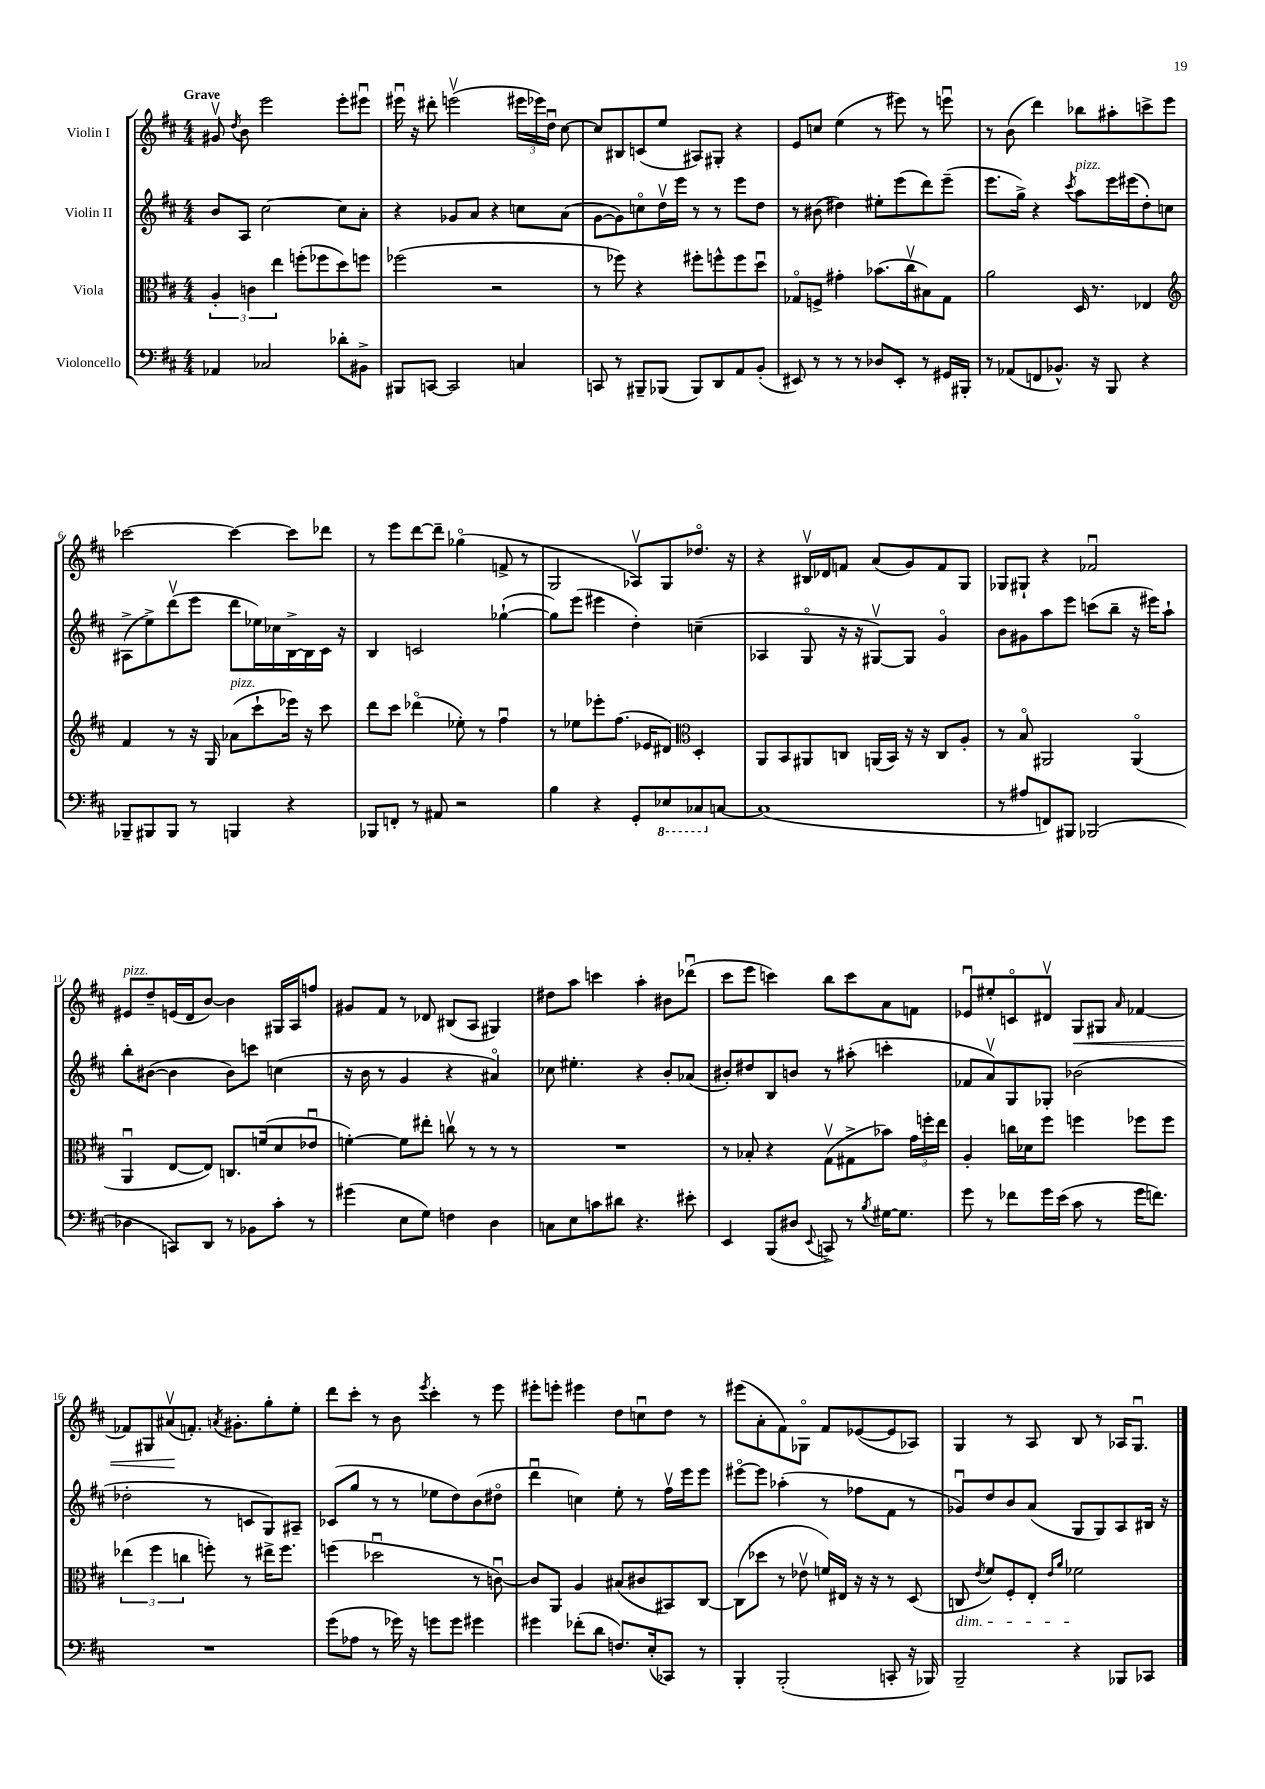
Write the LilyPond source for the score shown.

<<
\new StaffGroup <<
\new Staff = "s0" \with { instrumentName = "Violin I" } {
    \clef treble \key d \major \numericTimeSignature \time 4/4 \tempo "Grave"
    \autoBeamOff gis'8\upbow \acciaccatura { d''8 } b'8 e'''2 e'''8[-. eis'''8]\downbow |
    eis'''16\downbow r16 dis'''8-. e'''2\upbow( \tuplet 3/2 { eis'''16[ ees'''16) d''16]\downbow } cis''8~ |
    cis''8[ bis8 c'8( e''8] ais8[) gis8]-. r4 |
    e'8[ c''8] e''4( r8 eis'''8) r8 e'''8\downbow |
    r8 b'8( d'''4) bes''8[ ais''8-. c'''8-> e'''8] |
    ces'''2~ ces'''4~ ces'''8[ des'''8] |
    r8 e'''8[ d'''8~ d'''8]-- ges''4\flageolet( f'8-> r8 |
    g2 aes8[\upbow) g8 des''8.]\flageolet r16 |
    r4 bis16[\upbow des'16 f'8] a'8[( g'8) f'8 g8] |
    ges8[ gis8]-! r4 fes'2\downbow |
    eis'8[^\markup { \italic "pizz." } d''8-- e'16( d'16 b'8]~) b'4 gis16[ a16 f''8] |
    gis'8[ fis'8] r8 des'8 bis8[( a8] gis4) |
    dis''8[ a''8] c'''4 a''4-. bis'8[ des'''8]\downbow( |
    cis'''8[ e'''8] c'''4) b''8[ c'''8 a'8 f'8] |
    ees'8[\downbow eis''8-. c'8\flageolet dis'8]\upbow g8[\< gis8] \grace { a'16 } fes'4~ |
    fes'8[ gis8 ais'8\upbow\!( f'8.]-.) \acciaccatura { a'8 } gis'8.[-. g''8-. e''8]-. |
    d'''8[ cis'''8]-. r8 b'8 \acciaccatura { e'''8 } cis'''4-. r8 e'''8 |
    eis'''8[-. e'''8]-. eis'''4 d''8[ c''8\downbow d''8] r8 |
    eis'''8[( a'8-. fis'8) ges8]\flageolet fis'8[ ees'8~( ees'8 aes8]) |
    g4 r8 a8 b8 r8 aes16[ g8.]\downbow \bar "|." |
}
\new Staff = "s1" \with { instrumentName = "Violin II" } {
    \clef treble \key d \major \numericTimeSignature \time 4/4
    \autoBeamOff b'8[ a8] cis''2~ cis''8[ a'8]-. |
    r4 ges'8[ a'8] r4 c''8[ a'8]( |
    g'8[~ g'8) c''8\flageolet d''16\upbow e'''16] r8 r8 e'''8[ d''8] |
    r8 bis'8( dis''4) eis''8[-. e'''8( d'''8) e'''8]--( |
    e'''8.[ g''16]->) r4 \acciaccatura { cis'''8 } a''8[^\markup { \italic "pizz." } e'''16 eis'''16( d''8-.) c''8] |
    ais8[->( e''8->) d'''8\upbow( e'''8] d'''8[ ees''16) ces''16 b16~-> b16 cis'16] r16 |
    b4 c'2 ges''4~-!( |
    ges''8[) e'''8]( eis'''4 d''4-.) c''4--( |
    aes4 g8\flageolet r16 r16 gis8[~\upbow) gis8] g'4\flageolet |
    b'8[ gis'8 a''8 e'''8] c'''8[( b''8]-- r16 eis'''16[) a''8]-! |
    b''8[-. bis'8]~( bis'4 bis'8[) c'''8] c''4( |
    r16 b'16 r8 g'4 r4 ais'4\flageolet) |
    ces''8 eis''4.-. r4 b'8[-. aes'8]( |
    bis'8[-.) dis''8 b8 b'8] r8 ais''8-.( c'''4-. |
    fes'8[ a'8\upbow) g8 ges8]-. bes'2( |
    des''2-. r8 c'8[ g8) ais8]-- |
    ces'8[( g''8] r8 r8 ees''8[ d''8) b'8( dis''8]\flageolet |
    d'''4\downbow c''4) e''8-. r8 fis''16[\upbow e'''16 e'''8] |
    eis'''8[~\flageolet eis'''8] aes''4-.( r8 fes''8[ fis'8] r8 |
    ges'8[\downbow) d''8 b'8 a'8]( g8[ g8) a8 bis16] r16 \bar "|." |
}
\new Staff = "s2" \with { instrumentName = "Viola" } {
    \clef alto \key d \major \numericTimeSignature \time 4/4
    \autoBeamOff \tuplet 3/2 { a4-. c'4 e''4 } f''8[-.( fes''8 d''8) f''8] |
    fes''2( r2 |
    r8 fes''8) r4 fis''8[-. f''8-^ f''8 d''8]\downbow |
    ges8[\flageolet f8]-> gis'4-. bes'8.[( cis''16\upbow bis8) ges8] |
    a'2 d16 r8. ees4 |
    \clef treble fis'4 r8 r16 g16 aes'8[^\markup { \italic "pizz." }( cis'''8-! ees'''16]) r16 cis'''8 |
    d'''8[ cis'''8] des'''4\flageolet( ees''8-.) r8 fis''4\downbow |
    r8 ees''8[ ees'''8-. fis''8.]( ees'16[ dis'8]) \clef alto d4-. |
    a,8[ b,8 ais,8 c8] a,16[( b,16]) r16 r16 c8[ a8]-. |
    r8 b8\flageolet ais,2 ais,4\flageolet( |
    a,4\downbow e8[~ e8]) c8.[ f'16( d'8 ees'8]\downbow |
    f'4~-.) f'8[ eis''8]-. c''8\upbow r8 r8 r8 |
    R1 |
    r8 bes8-. r4 g8[\upbow( gis8-> bes'8]) \tuplet 3/2 { g'16[ f''16-. e''16] } |
    a4-. c''16[ des'16 fis''8] f''4 fes''8[ fes''8] |
    \tuplet 3/2 { ees''4( fis''4 c''4 } f''8-.) r8 eis''16[-> f''8.] |
    f''4( des''2\downbow r8 c'8~\downbow) |
    c'8[ a,8] a4 bis8[( cis'8 bis,8) cis8]~ |
    cis8[( des''8] r8 ees'8\upbow f'16[) eis16] r16 r16 r8 d8( |
    c8\dim \acciaccatura { e'8 } fis'8[) fis8-. e8]-. \grace { e'16[ a'16] } fes'2\! \bar "|." |
}
\new Staff = "s3" \with { instrumentName = "Violoncello" } {
    \clef bass \key d \major \numericTimeSignature \time 4/4
    \autoBeamOff aes,4 ces2 des'8[-. bis,8]-> |
    bis,,8[ c,8]~ c,2 c4 |
    c,8 r8 bis,,8[-- bes,,8]( bes,,8[) d,8 a,8 b,8]-.( |
    eis,8) r8 r8 r8 des8[ eis,8]-. r8 gis,16[ bis,,16]-. |
    r8 aes,8[( f,8 bes,8.]-^) r16 b,,8 r4 |
    bes,,8[-- bis,,8 bis,,8] r8 b,,4 r4 |
    bes,,8[ f,8]-. r8 ais,8 r2 |
    b4 r4 g,8[-. \ottava #-1 ees,8 ces,8 \ottava #0 c8]~ |
    c1( |
    r8 ais8[ f,8) bis,,8] bes,,2( |
    des4 c,8[) d,8] r8 bes,8[ cis'8]-. r8 |
    gis'4( e8[ g8]) f4 d4 |
    c8[ e8 c'8 dis'8] r4. eis'8-. |
    e,4 b,,8[( dis8] \appoggiatura { e,8 } c,8->) r8 \acciaccatura { b8 } gis16[~ gis8.] |
    g'8 r8 fes'8[ g'16 e'16]( cis'8 r8 g'16[ f'8.]) |
    R1 |
    g'8[( aes8] r8 ges'16) r16 g'8[ g'8] gis'4 |
    gis'4 fes'8[-.( d'8] f8.[) e16-.( ces,8]) r8 |
    b,,4-. b,,2-.( c,8-. r16 bes,,16) |
    b,,2-- r4 bes,,8[ ces,8] \bar "|." |
}
>>
>>
